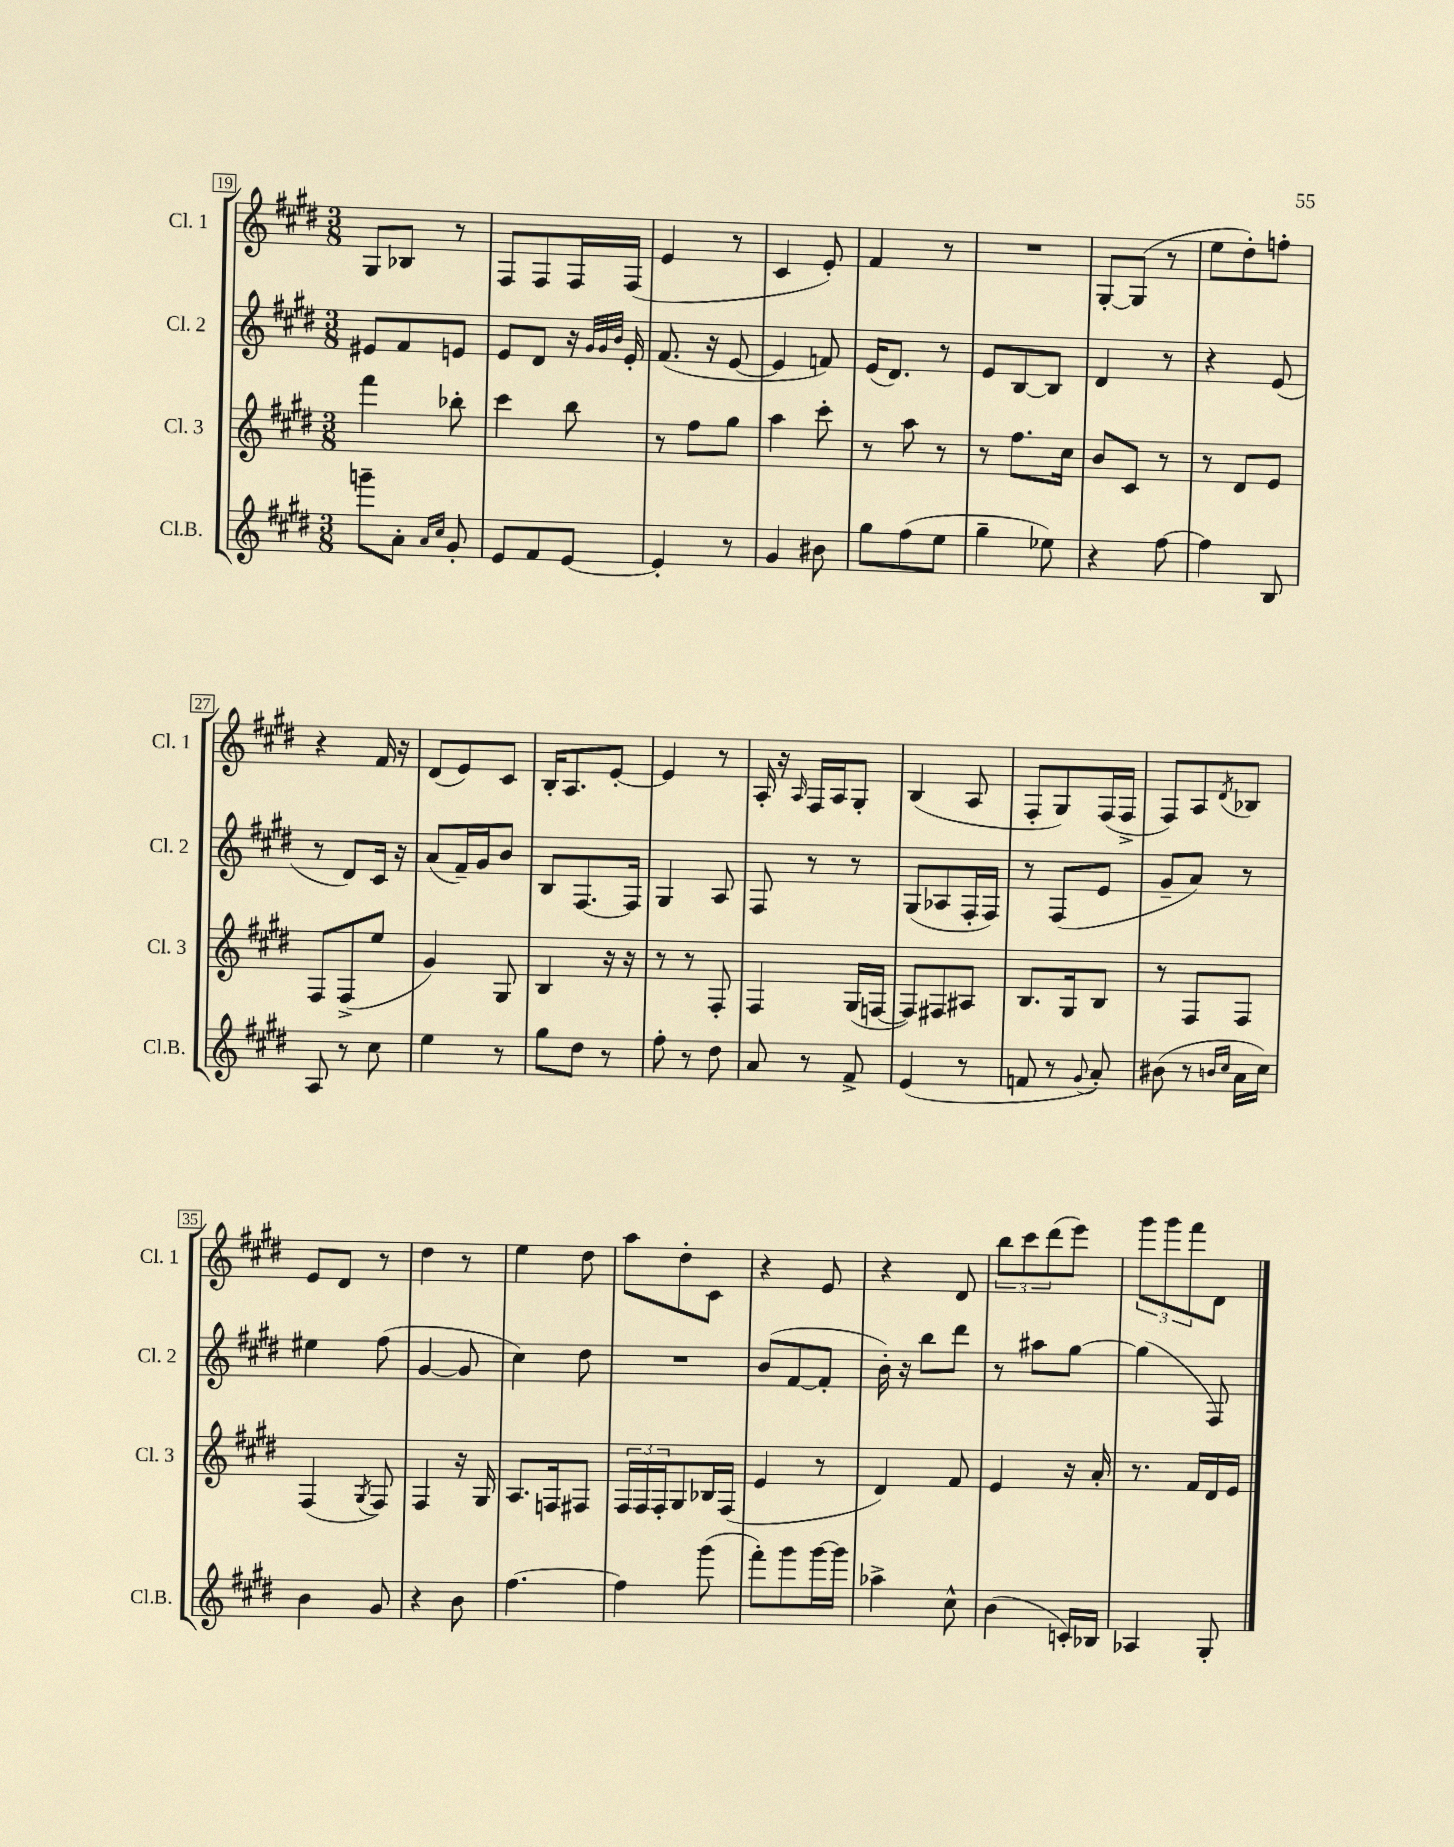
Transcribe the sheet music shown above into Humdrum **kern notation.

**kern	**kern	**kern	**kern
*part4	*part3	*part2	*part1
*staff4	*staff3	*staff2	*staff1
*I"Cl.B.	*I"Cl. 3	*I"Cl. 2	*I"Cl. 1
*I'Cl.B.	*I'Cl. 3	*I'Cl. 2	*I'Cl. 1
*clefG2	*clefG2	*clefG2	*clefG2
*k[f#c#g#d#]	*k[f#c#g#d#]	*k[f#c#g#d#]	*k[f#c#g#d#]
*M3/8	*M3/8	*M3/8	*M3/8
=19	=19	=19	=19
8gggn~\L	4fff#\	8e#X/L	8G#/L
8a'\J	.	8f#/	8B-X/J
16qqa/LL	.	.	.
16qqcc#/JJ	.	.	.
8g#'/	8bb-X'\	8en/J	8r
=20	=20	=20	=20
8e/L	4ccc#\	8e/L	8F#/L
8f#/	.	8d#/J	8F#/
[8e/J	8bb\	16r	16F#/L
.	.	32qqg#/LLL	.
.	.	32qqg#/	.
.	.	32qqb/JJJ	.
.	.	16e'/	(16F#/JJ
=21	=21	=21	=21
4e'/]	8r	(8.f#/	4e/
.	8ff#\L	.	.
.	.	16r	.
8r	8gg#\J	[8e/	8r
=22	=22	=22	=22
4g#/	4aa\	4e/]	4c#/
8b#X\	8ccc#'\	8fn/)	8e'/)
=23	=23	=23	=23
8gg#\L	8r	(16e/KL	4f#/
.	.	8.d#/J)	.
(8ff#\	8aa\	.	.
8ee\J	8r	8r	8r
=24	=24	=24	=24
4gg#~\	8r	8e/L	4.r
.	8.ff#\L	[8B/	.
8ee-X\)	.	8B/J]	.
.	16cc#\Jk	.	.
=25	=25	=25	=25
4r	8b/L	4d#/	[8G#'/L
.	8c#/J	.	(8G#/J]
[8ff#\	8r	8r	8r
=26	=26	=26	=26
4ff#\]	8r	4r	8ee\L
.	8d#/L	.	8dd#'\)
8B/	8e/J	(8e/	8ffn'\J
!!LO:LB:g=z
=27	=27	=27	=27
8A/	8F#/L	8r	4r
8r	(8F#^/	8d#/L)	.
8cc#\	8ee/J	16c#/Jk	16f#/
.	.	16r	16r
=28	=28	=28	=28
4ee\	4g#/)	(8a/L	(8d#/L
.	.	16f#~/L)	8e/)
.	.	16g#/J	.
8r	8G#/	8b/J	8c#/J
=29	=29	=29	=29
8gg#\L	4B/	8B/L	16B'/KL
.	.	.	8.A/
8dd#\J	.	[8.F#/	.
8r	16r	.	[8e'/J
.	16r	16F#/Jk]	.
=30	=30	=30	=30
8ff#'\	8r	4G#/	4e/]
8r	8r	.	.
8dd#\	8F#'/	8A/	8r
=31	=31	=31	=31
8a/	4F#/	8F#/	16A'/
.	.	.	16r
.	.	.	16qqA/
8r	.	8r	16F#/LL
.	.	.	16A/J
8f#^/	(16G#/LL	8r	8G#'/J
.	[16Fn/JJ	.	.
=32	=32	=32	=32
(4e/	8F/L])	(8G#/L	(4B/
.	8F#X/	8A-X/	.
8r	8A#X/J	16F#'/L	8A/
.	.	16F#/JJ)	.
=33	=33	=33	=33
8fn/	8.B/L	8r	8F#'/L
8r	.	(8F#/L	8G#/)
.	16G#/k	.	.
8qqg#/	.	.	.
8a'/)	8B/J	8e/J	(16F#/L
.	.	.	16F#^/JJ
=34	=34	=34	=34
(8b#X\	8r	8g#~/L	8F#/L)
8r	8F#/L	8a/J)	8A/
16qqbn/LL	.	.	.
16qqcc#/JJ	.	.	8qd#/
16a\LL	8F#/J	8r	8B-X/J
16cc#\JJ)	.	.	.
!!LO:LB:g=z
=35	=35	=35	=35
4b\	(4F#/	4ee#X\	8e/L
.	.	.	8d#/J
.	8qG#/	.	.
8g#/	8F#/)	(8ff#\	8r
=36	=36	=36	=36
4r	4F#/	[4g#/	4dd#\
8b\	16r	8g#/]	8r
.	16G#/	.	.
=37	=37	=37	=37
[4.ff#\	8.A/L	4cc#\)	4ee\
.	16Fn/k	.	.
.	8F#X/J	8dd#\	8dd#\
=38	=38	=38	=38
4ff#\]	24F#/LL	4.r	8aa\L
.	24F#/	.	.
.	24F#'/J	.	.
.	8G#/	.	8dd#'\
(8ggg#\	16B-X/L	.	8c#\J
.	(16F#/JJ	.	.
=39	=39	=39	=39
8fff#'\L)	4e/	(8b/L	4r
8ggg#\	.	[8f#/	.
[16ggg#\L	8r	8f#'/J]	8e/
16ggg#\JJ]	.	.	.
=40	=40	=40	=40
4aa-X^\	4d#/)	16b'\)	4r
.	.	16r	.
.	.	8bb\L	.
8cc#^^\	8f#/	8ddd#\J	8d#/
=41	=41	=41	=41
(4b\	4e/	8r	12bb\L
.	.	.	12ccc#\
.	.	8aa#X\L	.
.	.	.	(12ddd#\
16cn'/LL)	16r	[8gg#\J	8eee\J)
16B-X/JJ	16a'/	.	.
=42	=42	=42	=42
4A-X/	8.r	(4gg#\]	12ggg#\L
.	.	.	12ggg#\
.	.	.	12fff#\
.	16f#/LL	.	.
8G#'/	16d#/	8F#/)	8d#\J
.	16e/JJ	.	.
==	==	==	==
*-	*-	*-	*-
